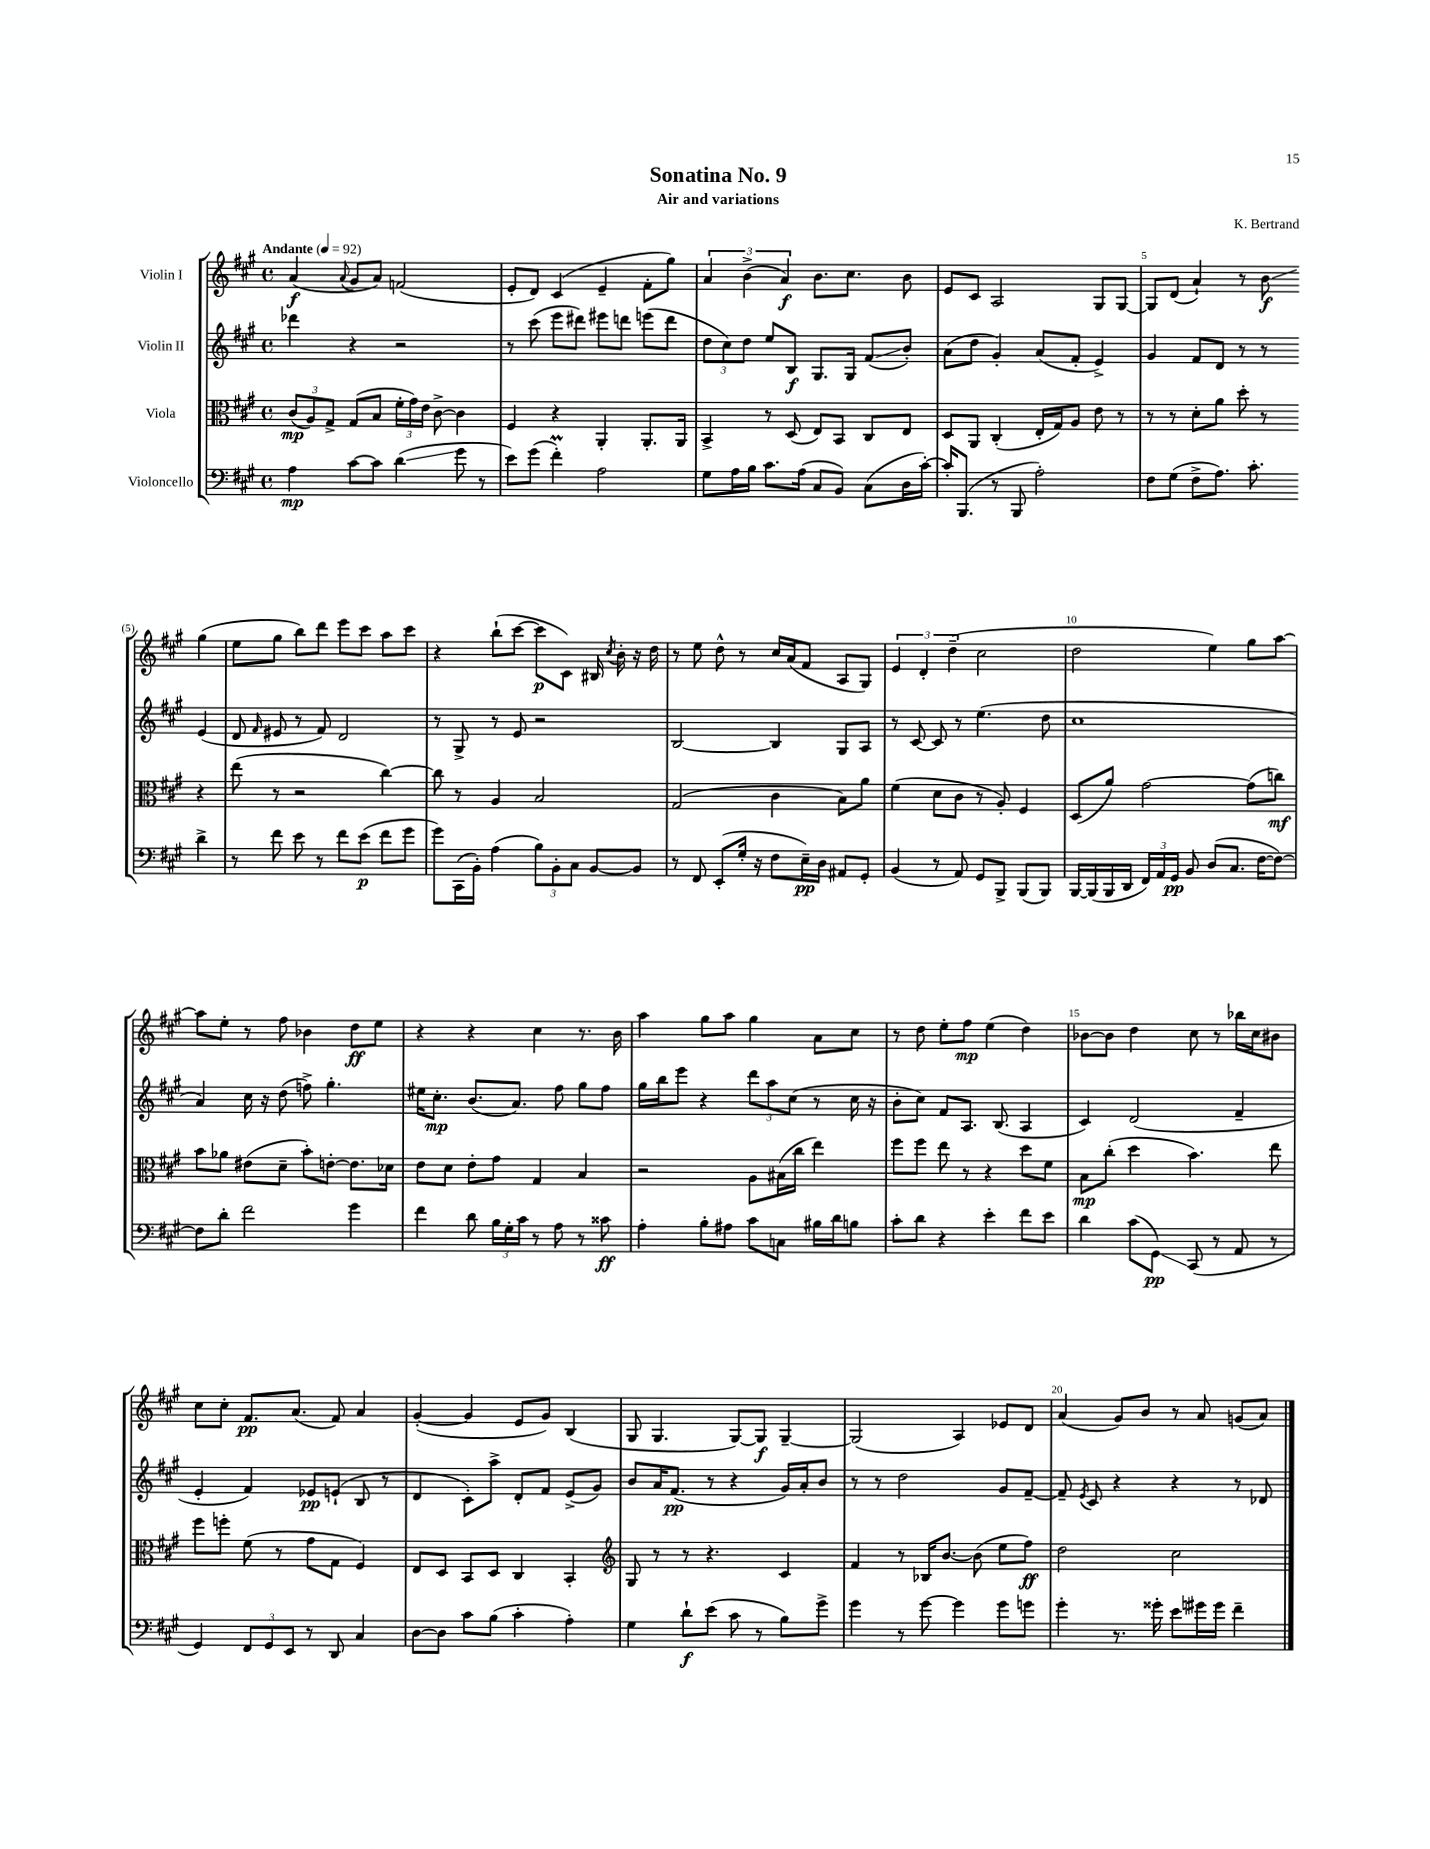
\header { title = "Sonatina No. 9" composer = "K. Bertrand" subtitle = "Air and variations" }
<<
\new StaffGroup <<
\new Staff = "s0" \with { instrumentName = "Violin I" } {
    \clef treble \key a \major \defaultTimeSignature \time 4/4 \tempo "Andante" 4 = 92
    \autoBeamOff a'4\f( \appoggiatura { a'8 } gis'8[ a'8]) f'2( |
    e'8[-. d'8]) cis'4( e'4-- fis'8[-. gis''8]) |
    \tuplet 3/2 { a'4 b'4->( a'4\f) } b'8.[ cis''8.] b'8 |
    e'8[ cis'8] a2 gis8[ gis8]~ |
    gis8[ d'8]( a'4-!) r8 b'8\glissando\f gis''4( |
    e''8[ gis''8] b''8[) d'''8] e'''8[ cis'''8] a''8[ cis'''8] |
    r4 b''8[-!( cis'''8]~ cis'''8[\p cis'8]) bis16 \acciaccatura { cis''8 } b'16-. r16 d''16 |
    r8 e''8 d''8-^ r8 cis''16[ a'16( fis'8] a8[ gis8]) |
    \tuplet 3/2 { e'4 d'4-. d''4--( } cis''2 |
    d''2 e''4) gis''8[ a''8]~ |
    a''8[ e''8]-. r8 fis''8 bes'4 d''8[\ff e''8] |
    r4 r4 cis''4 r8. b'16 |
    a''4 gis''8[ a''8] gis''4 a'8[ cis''8] |
    r8 d''8 e''8[-. fis''8]\mp e''4( d''4) |
    bes'8[~ bes'8] d''4 cis''8 r8 bes''16[ cis''16 bis'8] |
    cis''8[ cis''8]-. fis'8.[\pp a'8.]( fis'8) a'4 |
    gis'4~-.( gis'4 e'8[ gis'8]) b4( |
    gis8 gis4. gis8[~) gis8]\f gis4~-- |
    gis2( a4) ees'8[ d'8] |
    a'4( gis'8[) b'8] r8 a'8 g'8[( a'8]) \bar "|." |
}
\new Staff = "s1" \with { instrumentName = "Violin II" } {
    \clef treble \key a \major \defaultTimeSignature \time 4/4
    \autoBeamOff des'''4 r4 r2 |
    r8 cis'''8( e'''8[ dis'''8]) eis'''8[ d'''8] e'''8[( d'''8] |
    \tuplet 3/2 { d''8[ cis''8) d''8] } e''8[ b8]\f gis8.[ gis16] fis'8[\glissando( b'8]-.) |
    a'8[( d''8] gis'4-.) a'8[( fis'8]-. e'4->) |
    gis'4 fis'8[ d'8] r8 r8 e'4( |
    d'8 \grace { fis'16 } eis'8 r8 fis'8) d'2 |
    r8 gis8-> r8 e'8 r2 |
    b2~ b4 gis8[ a8] |
    r8 cis'8~ cis'8 r8 e''4.( d''8 |
    cis''1 |
    a'4) cis''16 r16 d''8( f''8->) gis''4.-. |
    eis''16[ cis''8.]-.\mp b'8.[( a'8.]) fis''8 gis''8[ fis''8] |
    gis''16[ b''16 e'''8] r4 \tuplet 3/2 { d'''8[ a''8 cis''8]( } r8 cis''16 r16 |
    b'8[-. cis''8]) fis'8[ a8.] b8.( a4 |
    cis'4) d'2( fis'4-- |
    e'4-. fis'4) ees'8[\pp e'8]-!( b8 r8 |
    d'4 cis'8[-.) a''8]-> d'8[-. fis'8] e'8[->( gis'8]) |
    b'8[ a'16 fis'8.]\pp( r8 r4 gis'16[) a'16-. b'8] |
    r8 r8 d''2 gis'8[ fis'8]~-- |
    fis'8-- \acciaccatura { e'8 } cis'8 r4 r4 r8 des'8 \bar "|." |
}
\new Staff = "s2" \with { instrumentName = "Viola" } {
    \clef alto \key a \major \defaultTimeSignature \time 4/4
    \autoBeamOff \tuplet 3/2 { cis'8[\mp( a8) gis8]-> } gis8[( b8] \tuplet 3/2 { fis'16[-. gis'16) e'16] } cis'8~-> cis'4 |
    fis4 r4 a,4-. a,8.[-. a,16] |
    b,4-> r8 d8( e8[) b,8] cis8[ e8] |
    d8[ a,8] cis4-.( e16[-. gis16) a8] e'8 r8 |
    r8 r8 d'8[-. a'8] d''8-. r8 r4 |
    e''8( r8 r2 cis''4~) |
    cis''8 r8 a4 b2 |
    gis2( cis'4 b8[) a'8] |
    fis'4( d'8[ cis'8] r8 a8-.) fis4 |
    d8[( a'8]) gis'2~ gis'8[( c''8]\mf) |
    b'8[ aes'8] eis'8[( d'8]-- b'8[-.) e'8]~-. e'8.[ des'16] |
    e'8[ d'8] e'8[-. gis'8] gis4 b4 |
    r2 a8[ bis16( cis''16] e''4) |
    fis''8[ fis''8] e''8 r8 r4 d''8[ fis'8] |
    b8[\mp cis''8]-.( d''4 b'4.) e''8 |
    fis''8[ f''8]-. fis'8( r8 gis'8[ gis8] fis4) |
    e8[ d8] b,8[ d8] cis4 b,4-. |
    \clef treble gis8 r8 r8 r4. cis'4 |
    fis'4 r8 bes16[ b'8.]~ b'8( e''8[ fis''8]\ff) |
    d''2 cis''2 \bar "|." |
}
\new Staff = "s3" \with { instrumentName = "Violoncello" } {
    \clef bass \key a \major \defaultTimeSignature \time 4/4
    \autoBeamOff a4\mp cis'8[~ cis'8] d'4\glissando( gis'8 r8 |
    e'8[) gis'8]( fis'4-.\prall) a2 |
    gis8[ a16 b16] cis'8.[ a16]( cis8[ b,8]) cis8[( d16 cis'16]~-.) |
    cis'16[-. b,,8.]( r8 b,,8 a2-.) |
    fis8[ gis8]( fis8[-> a8.]) cis'8.-. d'4-> |
    r8 fis'8 e'8 r8 fis'8[ e'8]\p( fis'8[ gis'8] |
    gis'8[) cis,16( b,16]-.) a4( \tuplet 3/2 { b8[) b,8-. cis8] } b,8[~ b,8] |
    r8 fis,8 e,8[-.( gis16]-. r16 fis8[ e16--\pp) d16] ais,8[ gis,8]-. |
    b,4( r8 a,8) gis,8[ b,,8]-> b,,8[( b,,8]) |
    b,,16[~ b,,16( b,,16 d,16] \tuplet 3/2 { fis,16[) a,16 gis,16]\pp } b,8 d8[( cis8.] fis16[~ fis8]~) |
    fis8[ d'8]-. fis'2 gis'4 |
    fis'4 d'8 \tuplet 3/2 { b16[ gis16-. cis'16] } r8 a8 r8 cisis'8\ff |
    a4-. b8[-. ais8] cis'8[ c8] bis16[ d'16 b8] |
    cis'8[-. d'8] r4 e'4-. fis'8[ e'8] |
    d'4 cis'8[( gis,8]\glissando\pp) cis,8( r8 a,8 r8 |
    gis,4) \tuplet 3/2 { fis,8[ gis,8 e,8] } r8 d,8 cis4 |
    d8[~ d8] cis'8[ b8]( cis'4-. a4-.) |
    gis4 d'8[-!\f e'8]( cis'8 r8 b8[) gis'8]-> |
    gis'4 r8 gis'8~ gis'4 gis'8[ g'8] |
    gis'4-. r8. gisis'16-. e'8[ gis'16 gis'16] fis'4-- \bar "|." |
}
>>
>>
\layout { \context { \Score \override BarNumber.break-visibility = ##(#f #t #t) barNumberVisibility = #(every-nth-bar-number-visible 5) } }
